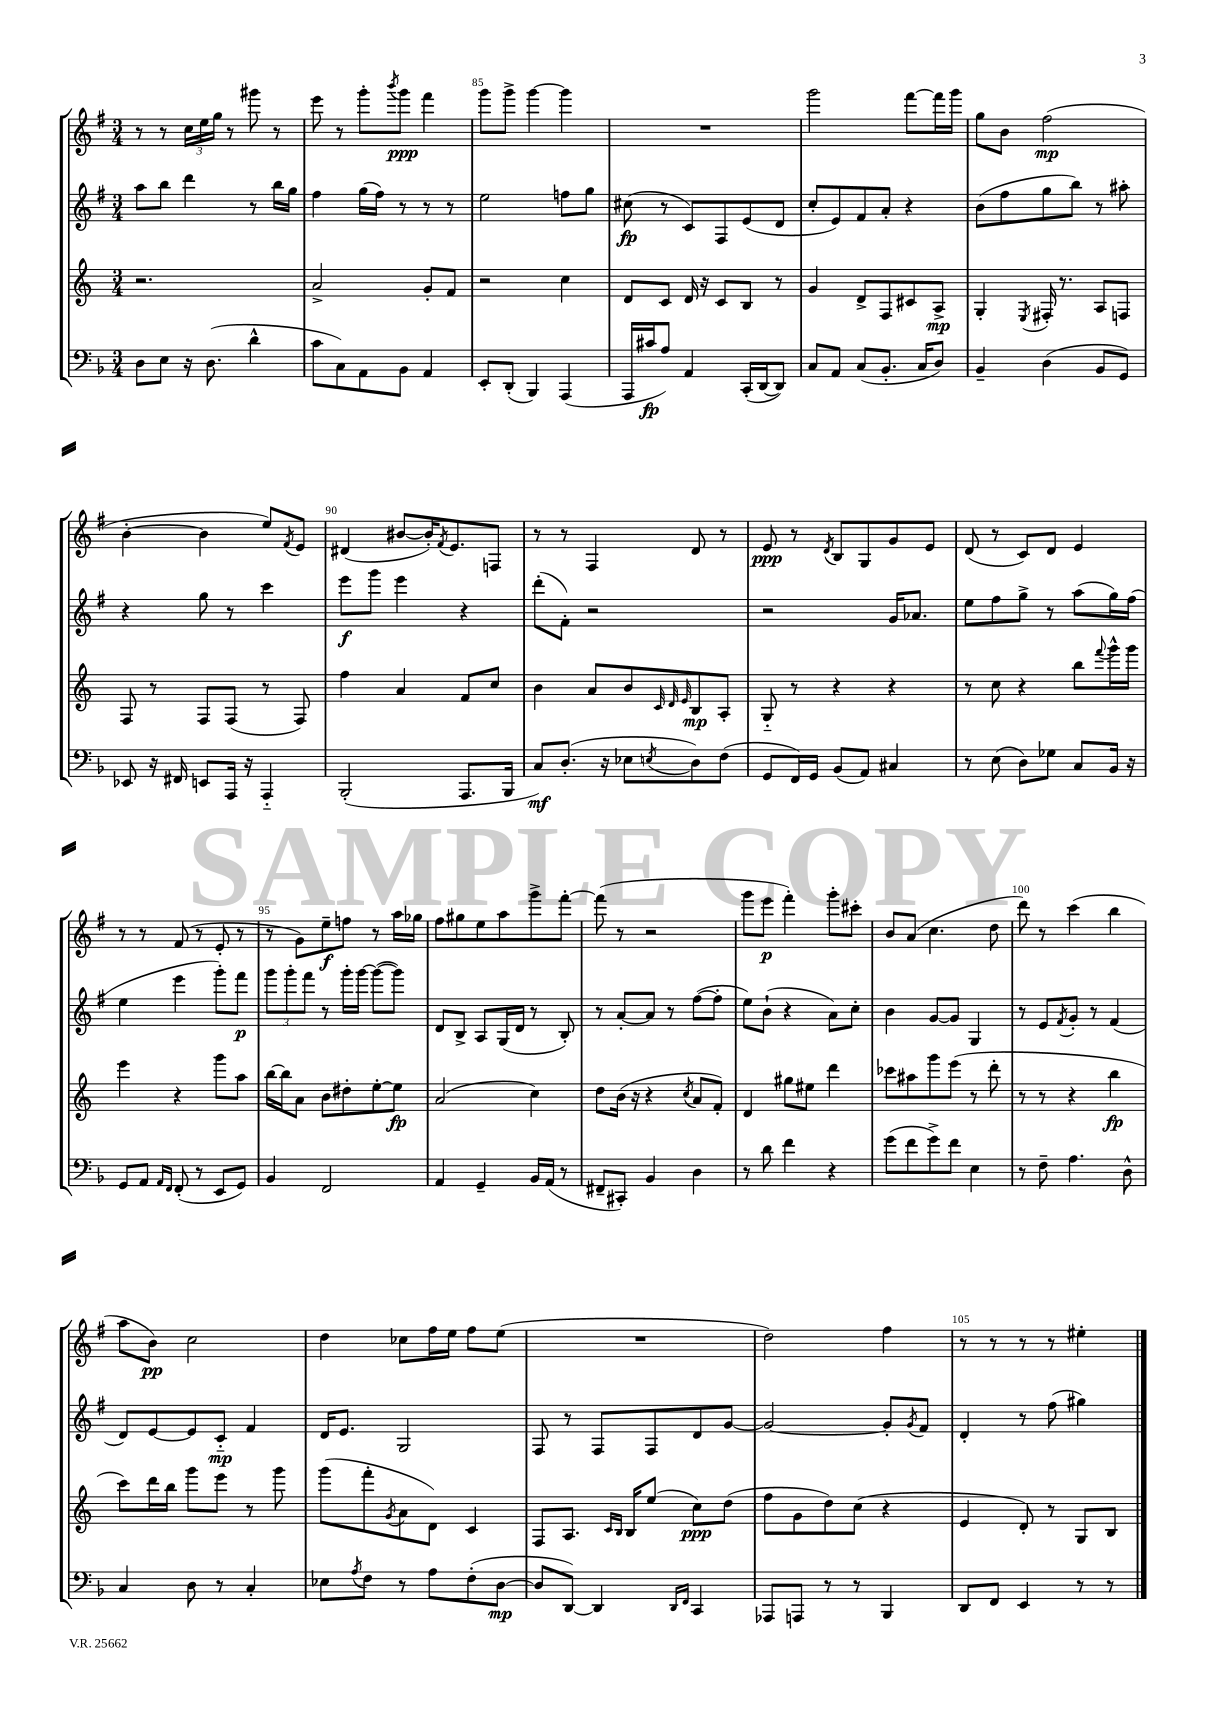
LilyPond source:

<<
\new StaffGroup <<
\new Staff = "s0" {
    \clef treble \key g \major \numericTimeSignature \time 3/4
    r8 r8 \tuplet 3/2 { c''16 e''16 g''16 } r8 gis'''8 r8 |
    e'''8 r8 g'''8-. \acciaccatura { b'''8 } g'''8\ppp fis'''4 |
    g'''8 g'''8-> g'''4~ g'''4 |
    R2. |
    g'''2 fis'''8~ fis'''16 g'''16 |
    g''8 b'8 fis''2\mp( |
    b'4~-. b'4 e''8) \acciaccatura { fis'8 } e'8 |
    dis'4( bis'8~ bis'16-.) \acciaccatura { fis'8 } e'8. f8 |
    r8 r8 fis4 d'8 r8 |
    e'8\ppp r8 \acciaccatura { d'8 } b8 g8 g'8 e'8 |
    d'8( r8 c'8) d'8 e'4 |
    r8 r8 fis'8( r8 e'8-. r8 |
    r8 g'8) e''8--\f f''8 r8 a''16 ges''16 |
    fis''8 gis''8 e''8 a''8 g'''8-> fis'''8~-. |
    fis'''8( r8 r2 |
    g'''8 e'''8\p fis'''4-.) g'''8-. cis'''8-. |
    b'8 a'8( c''4. d''8 |
    d'''8) r8 c'''4( b''4 |
    a''8 b'8\pp) c''2 |
    d''4 ces''8 fis''16 e''16 fis''8 e''8( |
    R2. |
    d''2) fis''4 |
    r8 r8 r8 r8 eis''4-. \bar "|." |
}
\new Staff = "s1" {
    \clef treble \key g \major \numericTimeSignature \time 3/4
    a''8 b''8 d'''4 r8 b''16 g''16 |
    fis''4 g''16( fis''16) r8 r8 r8 |
    e''2 f''8 g''8 |
    cis''8\fp( r8 c'8) fis8 e'8( d'8 |
    c''8-. e'8) fis'8 a'8-. r4 |
    b'8( fis''8 g''8 b''8) r8 ais''8-. |
    r4 g''8 r8 c'''4 |
    e'''8\f g'''8 e'''4 r4 |
    d'''8-.( fis'8-.) r2 |
    r2 g'16 aes'8. |
    e''8 fis''8 g''8-> r8 a''8( g''16) fis''16( |
    e''4 e'''4 g'''8-.) fis'''8\p |
    \tuplet 3/2 { g'''8 g'''8-. fis'''8 } r8 g'''16-. g'''16~ g'''8~( g'''8) |
    d'8 b8-> a8 g16( d'16 r8 b8-.) |
    r8 a'8~-. a'8 r8 fis''8~( fis''8-. |
    e''8) b'8-!( r4 a'8) c''8-. |
    b'4 g'8~ g'8 g4 |
    r8 e'8 \acciaccatura { fis'8 } g'8-. r8 fis'4( |
    d'8) e'8~ e'8 c'8-_\mp fis'4 |
    d'16 e'8. g2 |
    fis8 r8 fis8 fis8 d'8 g'8~ |
    g'2~ g'8-. \acciaccatura { g'8 } fis'8 |
    d'4-. r8 fis''8( gis''4) \bar "|." |
}
\new Staff = "s2" {
    \clef treble \key c \major \numericTimeSignature \time 3/4
    r2. |
    a'2-> g'8-. f'8 |
    r2 c''4 |
    d'8 c'8 d'16 r16 c'8 b8 r8 |
    g'4 d'8-> f8 cis'8 a8->\mp |
    g4-. \acciaccatura { e8 } fis16-. r8. a8 f8 |
    f8 r8 f8 f8( r8 f8) |
    f''4 a'4 f'8 c''8 |
    b'4 a'8 b'8 \grace { c'32 d'32 e'32 } b8\mp a8-. |
    g8-_ r8 r4 r4 |
    r8 c''8 r4 b''8 \appoggiatura { f'''8 } g'''16-^ g'''16 |
    e'''4 r4 g'''8 a''8 |
    b''16~ b''16 a'8 b'8 dis''8-. e''8~-. e''8\fp |
    a'2( c''4) |
    d''8 b'16( r16 r4 \acciaccatura { c''8 } a'8 f'8-.) |
    d'4 gis''8 eis''8 d'''4 |
    ces'''8 ais''8 g'''8 e'''8( r8 d'''8-. |
    r8 r8 r4 b''4\fp |
    c'''8) d'''16 b''16 g'''8 e'''8 r8 g'''8 |
    g'''8( f'''8-. \acciaccatura { g'8 } a'8 d'8) c'4 |
    f8 a8. \grace { c'16 b16 } b16 e''8( c''8\ppp) d''8( |
    f''8 g'8 d''8) c''8( r4 |
    e'4 d'8-.) r8 g8 b8 \bar "|." |
}
\new Staff = "s3" {
    \clef bass \key f \major \numericTimeSignature \time 3/4
    d8 e8 r16 d8.( d'4-^ |
    c'8 c8) a,8 bes,8 a,4 |
    e,8-. d,8-.( bes,,4) a,,4( |
    a,,16 cis'16\fp a8) a,4 c,16-.( d,16~ d,8) |
    c8 a,8 c8( bes,8.-. c16 d8) |
    bes,4-- d4( bes,8 g,8) |
    ees,8 r16 fis,16 e,8 a,,16 r16 a,,4-_ |
    bes,,2-.( a,,8. bes,,16 |
    c8\mf) d8.-.( r16 ees8 \acciaccatura { e8 } d8) f8( |
    g,8 f,16) g,16 bes,8( a,8) cis4 |
    r8 e8( d8) ges8 c8 bes,16 r16 |
    g,8 a,8 \grace { a,16 f,16 } f,8-.( r8 e,8 g,8) |
    bes,4 f,2 |
    a,4 g,4-- bes,16 a,16( r8 |
    fis,8-- cis,8-.) bes,4 d4 |
    r8 d'8 f'4 r4 |
    g'8( f'8 g'8->) f'8 e4 |
    r8 f8-- a4. d8-^ |
    c4 d8 r8 c4-. |
    ees8 \acciaccatura { a8 } f8 r8 a8 f8-.( d8~\mp |
    d8 d,8~) d,4 \grace { d,16 f,16 } c,4 |
    aes,,8 a,,8 r8 r8 bes,,4 |
    d,8 f,8 e,4 r8 r8 \bar "|." |
}
>>
>>
\layout { \context { \Score currentBarNumber = #83 \override BarNumber.break-visibility = ##(#f #t #t) barNumberVisibility = #(every-nth-bar-number-visible 5) } }
